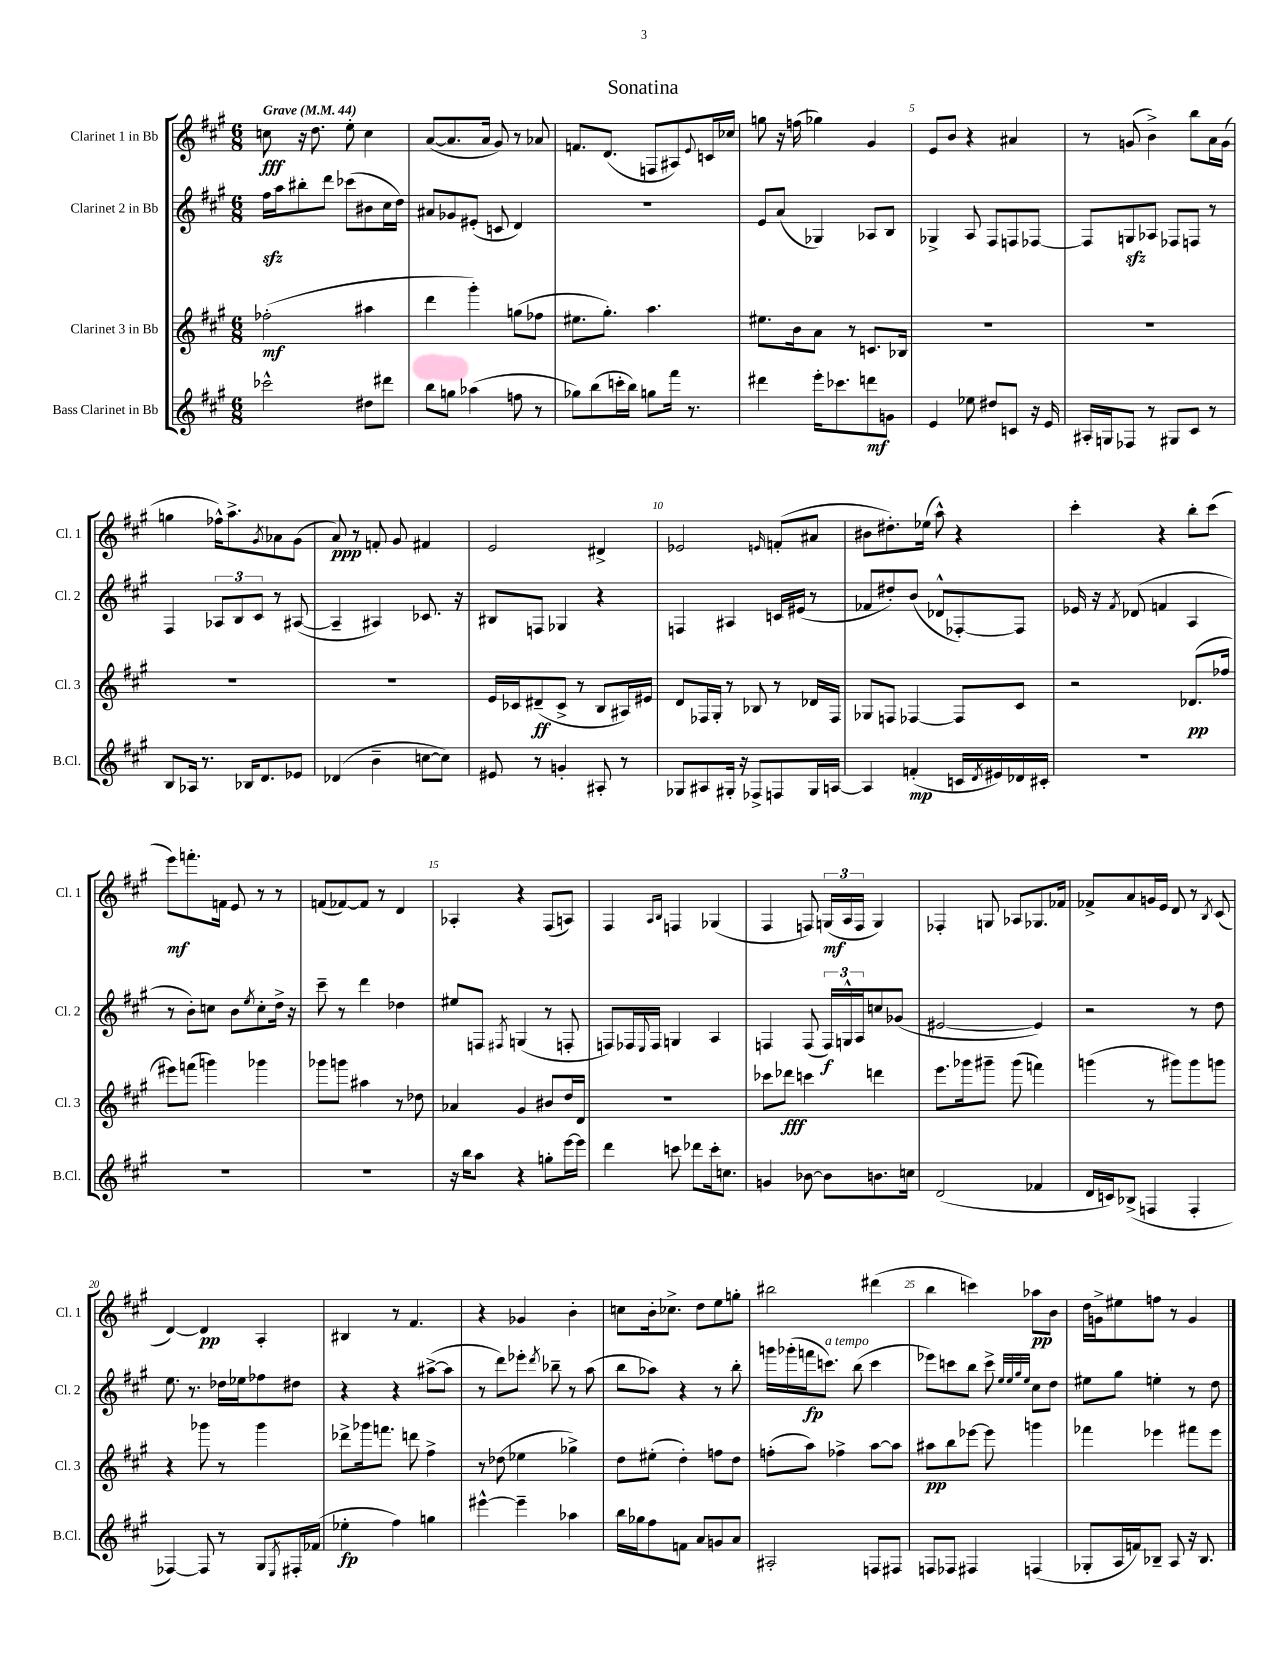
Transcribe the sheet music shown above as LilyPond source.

\header { title = "Sonatina" }
<<
\new StaffGroup <<
\new Staff = "s0" \with { instrumentName = "Clarinet 1 in Bb" shortInstrumentName = "Cl. 1" } {
    \clef treble \key a \major \numericTimeSignature \time 6/8 \tempo "Grave" 4 = 44
    c''8\fff r16 d''8. e''8-. c''4 |
    a'8~( a'8. a'16 gis'8) r8 aes'8 |
    f'8. d'8.( f8 ais8) \appoggiatura { e'8 } c'16 ces''16 |
    g''8 r16 f''16( ges''4) gis'4 |
    e'8 b'8 r4 ais'4 |
    r8 g'8( b'4->) b''8 a'16 g'16( |
    g''4 fes''16-^) a''8.-> \acciaccatura { gis'8 } aes'8 gis'8( |
    a'8\ppp) r8 f'8-. gis'8 fis'4 |
    e'2 dis'4-> |
    ees'2 \grace { e'16 } f'8-.( ais'8 |
    bis'8 dis''8.-.) ees''16( a''8-^) r4 |
    cis'''4-. r4 b''8-. cis'''8( |
    e'''8\mf) f'''8.-. f'16 e'8 r8 r8 |
    f'8( fes'8~) fes'8 r8 d'4 |
    aes4-. r4 fis8( a8) |
    fis4 \grace { a16 b16 } f4 ges4( |
    fis4 f8) \tuplet 3/2 { g16\mf( a16 f16 } g4) |
    fes4-. g8 aes8 ges8. fes'16 |
    fes'8-> a'8 g'16 e'16 d'8 r8 \acciaccatura { b8 } cis'8( |
    d'4~) d'4\pp a4-. |
    bis4 r8 fis'4. |
    r4 ges'4 b'4-. |
    c''8 b'16-. ces''8.-> d''8 e''8 g''8-. |
    bis''2 dis'''4( |
    b''4 c'''4) aes''8\pp b'8 |
    d''16 g'16-> eis''8 f''8 r8 g'4 \bar "|." |
}
\new Staff = "s1" \with { instrumentName = "Clarinet 2 in Bb" shortInstrumentName = "Cl. 2" } {
    \clef treble \key a \major \numericTimeSignature \time 6/8
    fis''16\sfz a''16 bis''8-. d'''8 ces'''8( bis'8 cis''16 d''16) |
    ais'8 ges'8 eis'8-.( c'8 d'4) |
    R2. |
    e'8 a'8( ges4) aes8 b8 |
    ges4-> a8 fis8 f8 fes8~ |
    fes8 g8\sfz aes8 fes8 f8 r8 |
    fis4 \tuplet 3/2 { aes8 b8 cis'8 } r8 ais8~( |
    ais4-- ais4) ces'8. r16 |
    bis8 f8 ges4 r4 |
    f4 ais4 c'16 eis'16( r8 |
    fes'8 dis''8-.) b'8( des'8-^ fes8~-.) fes8 |
    ees'16 r16 \acciaccatura { fis'8 } des'8( f'4 a4 |
    r8 b'8-.) c''8 b'8 \acciaccatura { e''8 } c''8-. d''16-> r16 |
    cis'''8-- r8 d'''4 des''4 |
    eis''8 f8 \acciaccatura { fis8 } g4( r8 f8-. |
    f8) fes16 \appoggiatura { e8 } fes16 g4 a4 |
    f4 f8( \tuplet 3/2 { f16\f) g16-^ a16 } c''8 ges'8( |
    eis'2~ eis'4) |
    r2 r8 d''8 |
    e''8. r8. des''16 ees''16 fes''8 dis''8 |
    r4 r4 ais''8~->( ais''8 |
    r8 d'''8) ees'''8-. \acciaccatura { d'''8 } bes''8-- r8 a''8( |
    b''8 aes''8) r4 r8 b''8-. |
    g'''16 ges'''16-.( f'''16\fp c'''8.^\markup { \italic "a tempo" }) b''8( c'''4 |
    ees'''8) c'''8 b''8 c'''8-> \grace { e''32 e''32 gis''32 e''32 } cis''8 d''8 |
    eis''8 gis''8 e''4-. r8 d''8 \bar "|." |
}
\new Staff = "s2" \with { instrumentName = "Clarinet 3 in Bb" shortInstrumentName = "Cl. 3" } {
    \clef treble \key a \major \numericTimeSignature \time 6/8
    fes''2-.\mf( ais''4 |
    d'''4 gis'''4-.) g''8( fes''8 |
    eis''8. gis''8.-.) a''4. |
    eis''8. b'16 a'8 r8 c'8. bes16 |
    R2. |
    R2. |
    R2. |
    R2. |
    e'16 ces'16 dis'8--\ff( ces'8-> r8 b8 ais16) eis'16 |
    d'8 fes16 gis16-. r8 bes8 r8 des'16 fes16 |
    ges8 f8 fes4~ fes8 cis'8 |
    r2 des'8.\pp( fes''16 |
    eis'''8) f'''8( g'''4) ges'''4 |
    ges'''8 g'''8 ais''4 r8 des''8 |
    aes'4 gis'4 bis'8 d''16 d'16 |
    R2. |
    ces'''8 des'''8\fff c'''4 d'''4 |
    e'''8. ges'''16 gis'''8-- gis'''8( f'''4) |
    g'''4( r8 gis'''8) gis'''8 g'''8 |
    r4 ges'''8 r8 ges'''4 |
    des'''8-> ges'''16 f'''8. d'''8 fis''4-> |
    r8 des''8( ees''4 ges''4->) |
    d''8 eis''8-.( d''4-.) f''8 d''8 |
    f''8-.( a''8) fes''4-> a''8~ a''8 |
    ais''8\pp b''8 ees'''8~ ees'''8 g'''4 |
    fes'''4 ees'''4 fis'''8 ees'''8 \bar "|." |
}
\new Staff = "s3" \with { instrumentName = "Bass Clarinet in Bb" shortInstrumentName = "B.Cl." } {
    \clef treble \key a \major \numericTimeSignature \time 6/8
    ces'''2-^ dis''8 dis'''8 |
    b''8 g''8 aes''4( f''8 r8 |
    ges''8) b''8( c'''16-. b''16) g''8 fis'''16 r8. |
    dis'''4 e'''16-. ces'''8. d'''8\mf g'8 |
    e'4 ees''8 dis''8 c'8 r16 e'16 |
    ais16-. g16 fes8 r8 gis8 cis'8 r8 |
    b8 aes16 r8. bes16 d'8. ees'8 |
    des'4( b'4-- c''8~ c''8) |
    eis'8 r8 g'4-. ais8-. r8 |
    ges8 ais8 gis16-. r16 fes8-> f8 gis16 a16~ |
    a4 f'4-.\mp( c'16 \acciaccatura { d'8 } eis'16) des'16 cis'16-. |
    R2. |
    R2. |
    R2. |
    r16 b''16 a''8 r4 g''8-. e'''16~ e'''16 |
    d'''4 c'''8 des'''8 c'''16-. c''8. |
    g'4 bes'8~ bes'8 b'8. c''16 |
    d'2( fes'4 |
    d'16 c'16) bes8->( f4 f4-. |
    fes4~) fes8 r8 gis8 \acciaccatura { e8 } fis16-. fes'16( |
    ees''4-.\fp fis''4) g''4 |
    eis'''4~-^ eis'''4-- aes''4 |
    b''16 ges''16 fis''8 f'8 a'8 g'8 a'8 |
    ais2-. f8 fis8 |
    f8 fes8 fis4 f4( |
    ges8-. a16 f'16) bes8-- a8 r16 bes8. \bar "|." |
}
>>
>>
\layout { \context { \Score \override BarNumber.break-visibility = ##(#f #t #t) barNumberVisibility = #(every-nth-bar-number-visible 5) } }
